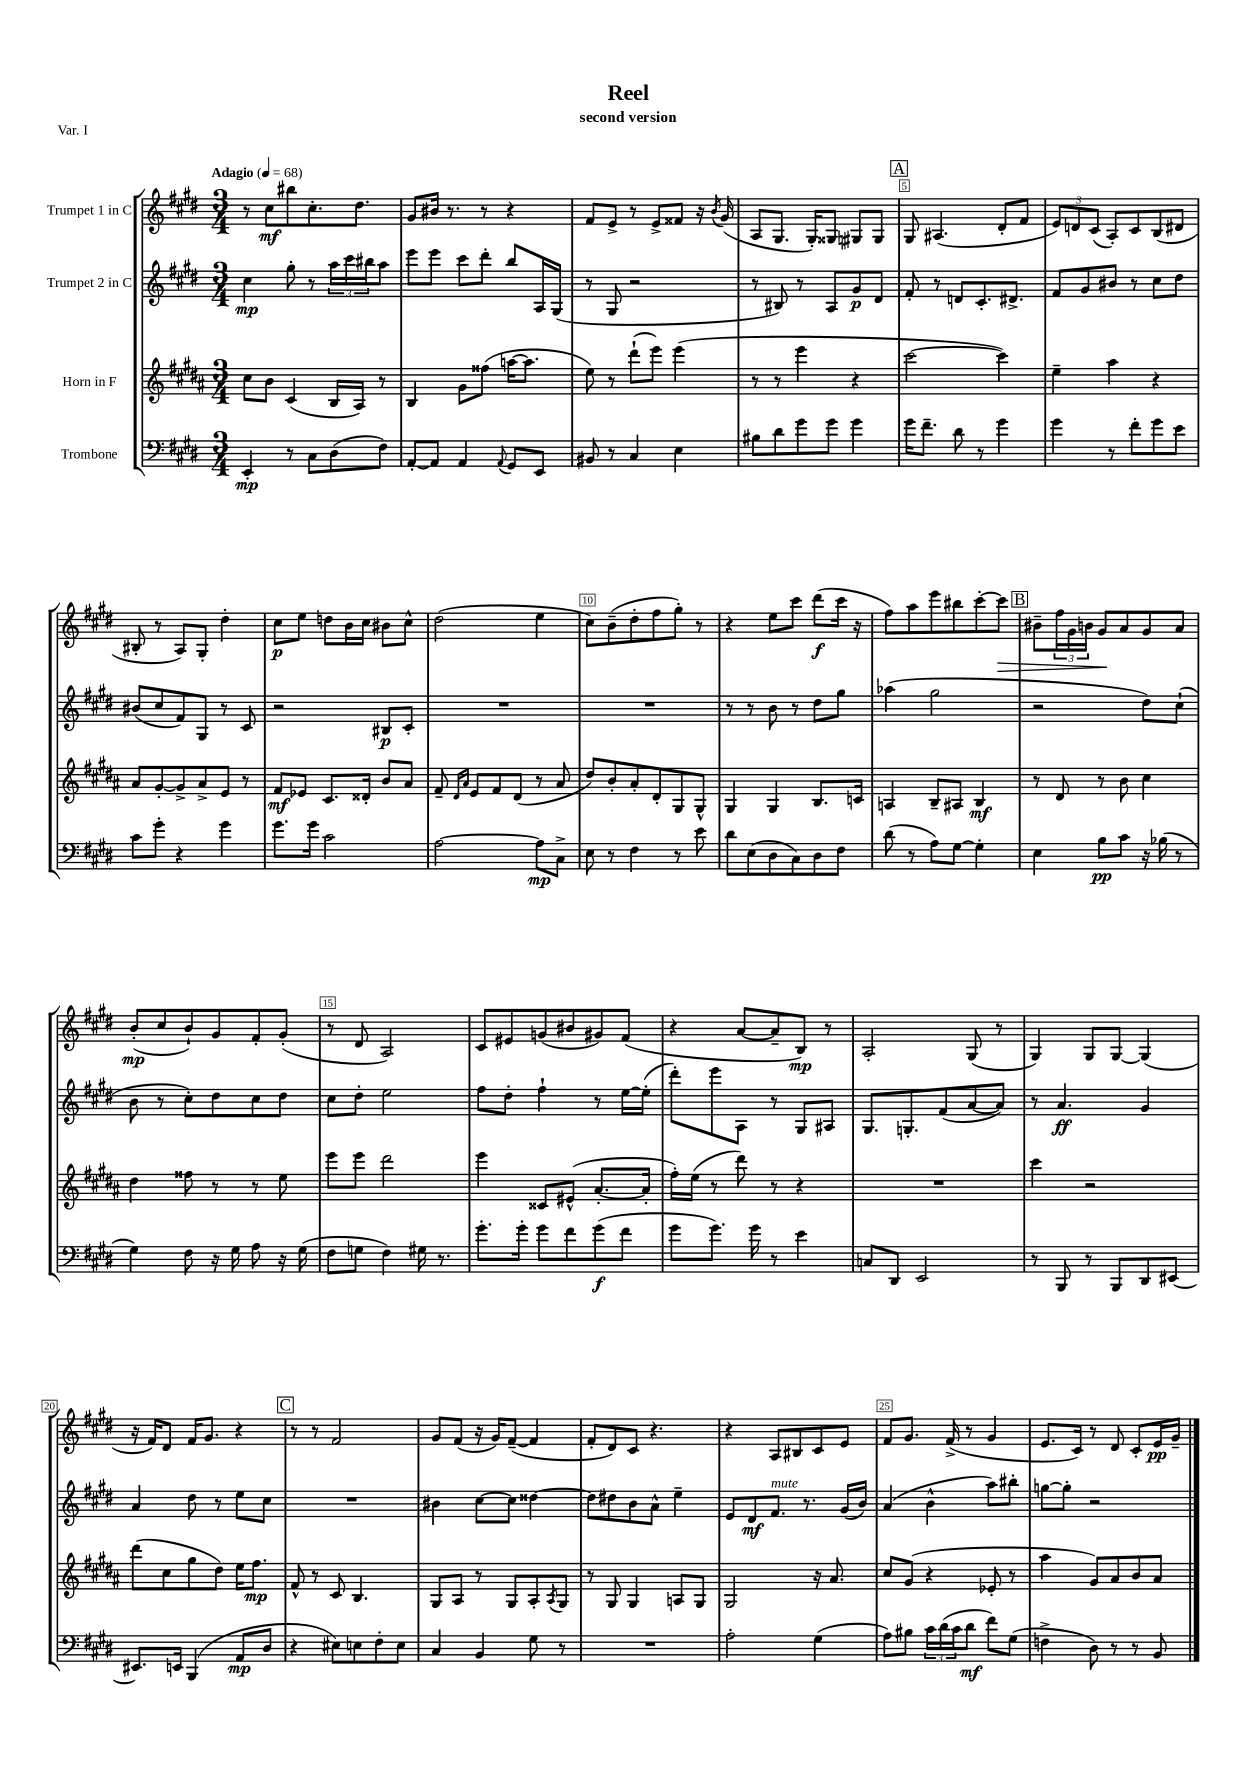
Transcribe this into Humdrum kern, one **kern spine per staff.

**kern	**kern	**kern	**kern
*staff4	*staff3	*staff2	*staff1
*clefF4	*clefG2	*clefG2	*clefG2
*k[f#c#g#d#]	*k[f#c#g#d#a#]	*k[f#c#g#d#]	*k[f#c#g#d#]
*M3/4	*M3/4	*M3/4	*M3/4
*MM68	*MM68	*MM68	*MM68
4EE'	8cc#	4cc#	8r
.	8b	.	8cc#
8r	(4c#	8gg#'	8bb#
8C#	.	8r	8.cc#'
(8D#	16B	24aa	.
.	.	24ccc#	.
.	16A#)	.	8.dd#
.	.	24bb#	.
8F#)	8r	8aa	.
=	=	=	=
[8AA'	4B	8eee	8g#
8AA]	.	8eee	16b#
.	.	.	8.r
4AA	8g#	8ccc#	.
.	(8ff##	8ddd#'	8r
8qqAA	.	.	.
8GG#	[16aa	8bb	4r
.	8.aa]	.	.
8EE	.	16A	.
.	.	(16G#	.
=	=	=	=
8BB#	8ee)	8r	8f#
8r	8r	8G#	8e^
4C#	(8ddd#`	2r	8r
.	8eee)	.	8e^
4E	(4eee	.	8f##
.	.	.	16r
.	.	.	8qb
.	.	.	(16g#
=	=	=	=
8B#	8r	8r	8A
8d#	8r	8B#)	8.G#
8g#	4eee	8r	.
.	.	.	16G#')
8g#	.	8A	8G##
4g#	4r	8g#	8G#
.	.	8d#	8G#
=	=	=	=
16g#	[2ccc#	8f#'	8G#
8.f#~	.	.	.
.	.	8r	(4.A#
8d#	.	8d	.
8r	.	8.c#'	.
4g#	4ccc#])	.	8d#'
.	.	8.d#^	.
.	.	.	8f#
=	=	=	=
4g#	4ee~	8f#	12e)
.	.	.	12d
.	.	8g#	.
.	.	.	(12c#
8r	4aa#	8b#	8A')
8f#'	.	8r	8c#
8g#	4r	8cc#	(8B
8e	.	8dd#	8d#
=	=	=	=
8c#	8a#	(8b#	8B#'
8g#'	[8g#'	8cc#	8r
4r	8g#^]	8f#)	8A)
.	8a#^	8G#	8G#'
4g#	8e	8r	4dd#'
.	8r	8c#	.
=	=	=	=
8.g#	8f#	2r	8cc#
.	8e-	.	8ee
16g#	.	.	.
2c#	8.c#	.	8dd
.	.	.	16b
.	16d##'	.	16cc#
.	8b	8B#	8b#
.	8a#	8c#'	8cc#^^
=	=	=	=
[2A	8f#~	2.r	(2dd#
.	16qqd#	.	.
.	16qqa#	.	.
.	8e	.	.
.	8f#	.	.
.	(8d#	.	.
8A]	8r	.	4ee
8C#^	8a#	.	.
=	=	=	=
8E	8dd#)	2.r	8cc#)
8r	8b'	.	(8b~
4F#	8a#'	.	8dd#'
.	8d#'	.	8ff#
8r	8G#	.	8gg#')
8e	8G#^^	.	8r
=	=	=	=
8d#	4G#	8r	4r
(8E	.	8r	.
8D#	4G#	8b	8ee
8C#)	.	8r	8ccc#
8D#	8.B	8dd#	(8ddd#
8F#	.	8gg#	16ccc#
.	16c	.	16r
=	=	=	=
(8d#	4A	(4aa-	8ff#)
8r	.	.	8aa
8A)	8B~	2gg#	8eee
[8G#	8A#	.	8bb#
4G#']	4B	.	[8ccc#'
.	.	.	8ccc#]
=	=	=	=
4E	8r	2r	8b#~
.	8d#	.	24ff#
.	.	.	24g#
.	.	.	24b
8B	8r	.	8g#
8c#	8b	.	8a
16r	4cc#	8dd#)	8g#
(16B-	.	.	.
8r	.	(8cc#`	8a
=	=	=	=
4G#)	4dd#	8b	(8b'
.	.	8r	8cc#
8F#	8ff##	8cc#')	8b`)
16r	8r	8dd#	8g#
16G#	.	.	.
8A	8r	8cc#	8f#'
16r	8ee	8dd#	(8g#'
(16G#	.	.	.
=	=	=	=
8F#	8eee	8cc#	8r
8G	8eee	8dd#'	8d#
4F#)	2ddd#	2ee	2A)
16G#	.	.	.
8.r	.	.	.
=	=	=	=
8.g#'	4eee	8ff#	8c#
.	.	8dd#'	8e#
16g#'	.	.	.
8g#	8c##	4ff#`	(8g
8f#	(8e#^^	.	8b#
(8g#	[8.a#'	8r	8g#)
8f#	.	[16ee	(8f#
.	16a#']	(16ee']	.
=	=	=	=
8g#	16ff#')	8ddd#')	4r
.	(16ee	.	.
8.g#)	8r	8eee	.
.	8ddd#)	8A	[8a
16g#	.	.	.
8r	8r	8r	8a~]
4e	4r	8G#	8B)
.	.	8A#	8r
=	=	=	=
8C	2.r	8.G#	2A'
8DD#	.	.	.
.	.	8.G'	.
2EE	.	.	.
.	.	(8f#	.
.	.	[8a	(8G#
.	.	8a])	8r
=	=	=	=
8r	4ccc#	8r	4G#)
8BBB	.	4.a	.
8r	2r	.	8G#
8BBB	.	.	[8G#
8DD#	.	4g#	(4G#]
[8EE#	.	.	.
=	=	=	=
8.EE#]	(8ddd#	4a	16r
.	.	.	16f#)
.	8cc#	.	8d#
16EE	.	.	.
(4BBB	8gg#	8dd#	16f#
.	.	.	8.g#
.	8dd#)	8r	.
8AA	16ee	8ee	4r
.	8.ff#	.	.
8D#	.	8cc#	.
=	=	=	=
4r	8f#^^	2.r	8r
.	8r	.	8r
8E#)	8c#	.	2f#
8E	4.B	.	.
8F#'	.	.	.
8E	.	.	.
=	=	=	=
4C#	8G#	4b#	8g#
.	8A#	.	(8f#
4BB	8r	[8cc#	16r
.	.	.	16g#)
.	8G#	8cc#]	([8f#~
8G#	8A#'	[4dd##	4f#]
.	8qA#	.	.
8r	8G#	.	.
=	=	=	=
2.r	8r	8dd##]	8f#'
.	8G#	8dd#	8d#)
.	4G#	8b	8c#
.	.	8a^^	4.r
.	8A	4ee~	.
.	8G#	.	.
=	=	=	=
2A'	2G#	8e	4r
.	.	8d#	.
.	.	8.f#	8A
.	.	.	8B#
.	.	8.r	.
(4G#	16r	.	8c#
.	8.a#	.	.
.	.	(16g#	8e
.	.	16b)	.
=	=	=	=
8A)	8cc#	(4a	8f#
8B#	(8g#	.	8.g#
24c#	4r	4b^^	.
(24d#	.	.	.
.	.	.	(16f#^
24c#	.	.	.
8d#	.	.	8r
8f#)	8e-'	8aa)	4g#
(8G#	8r	8bb#'	.
=	=	=	=
4F^	4aa#	[8gg	8.e
.	.	8gg']	.
.	.	.	16c#)
8D#)	8g#)	2r	8r
8r	8a#	.	8d#
8r	8b	.	8c#'
8BB	8a#	.	16e
.	.	.	16g#~
==	==	==	==
*-	*-	*-	*-
